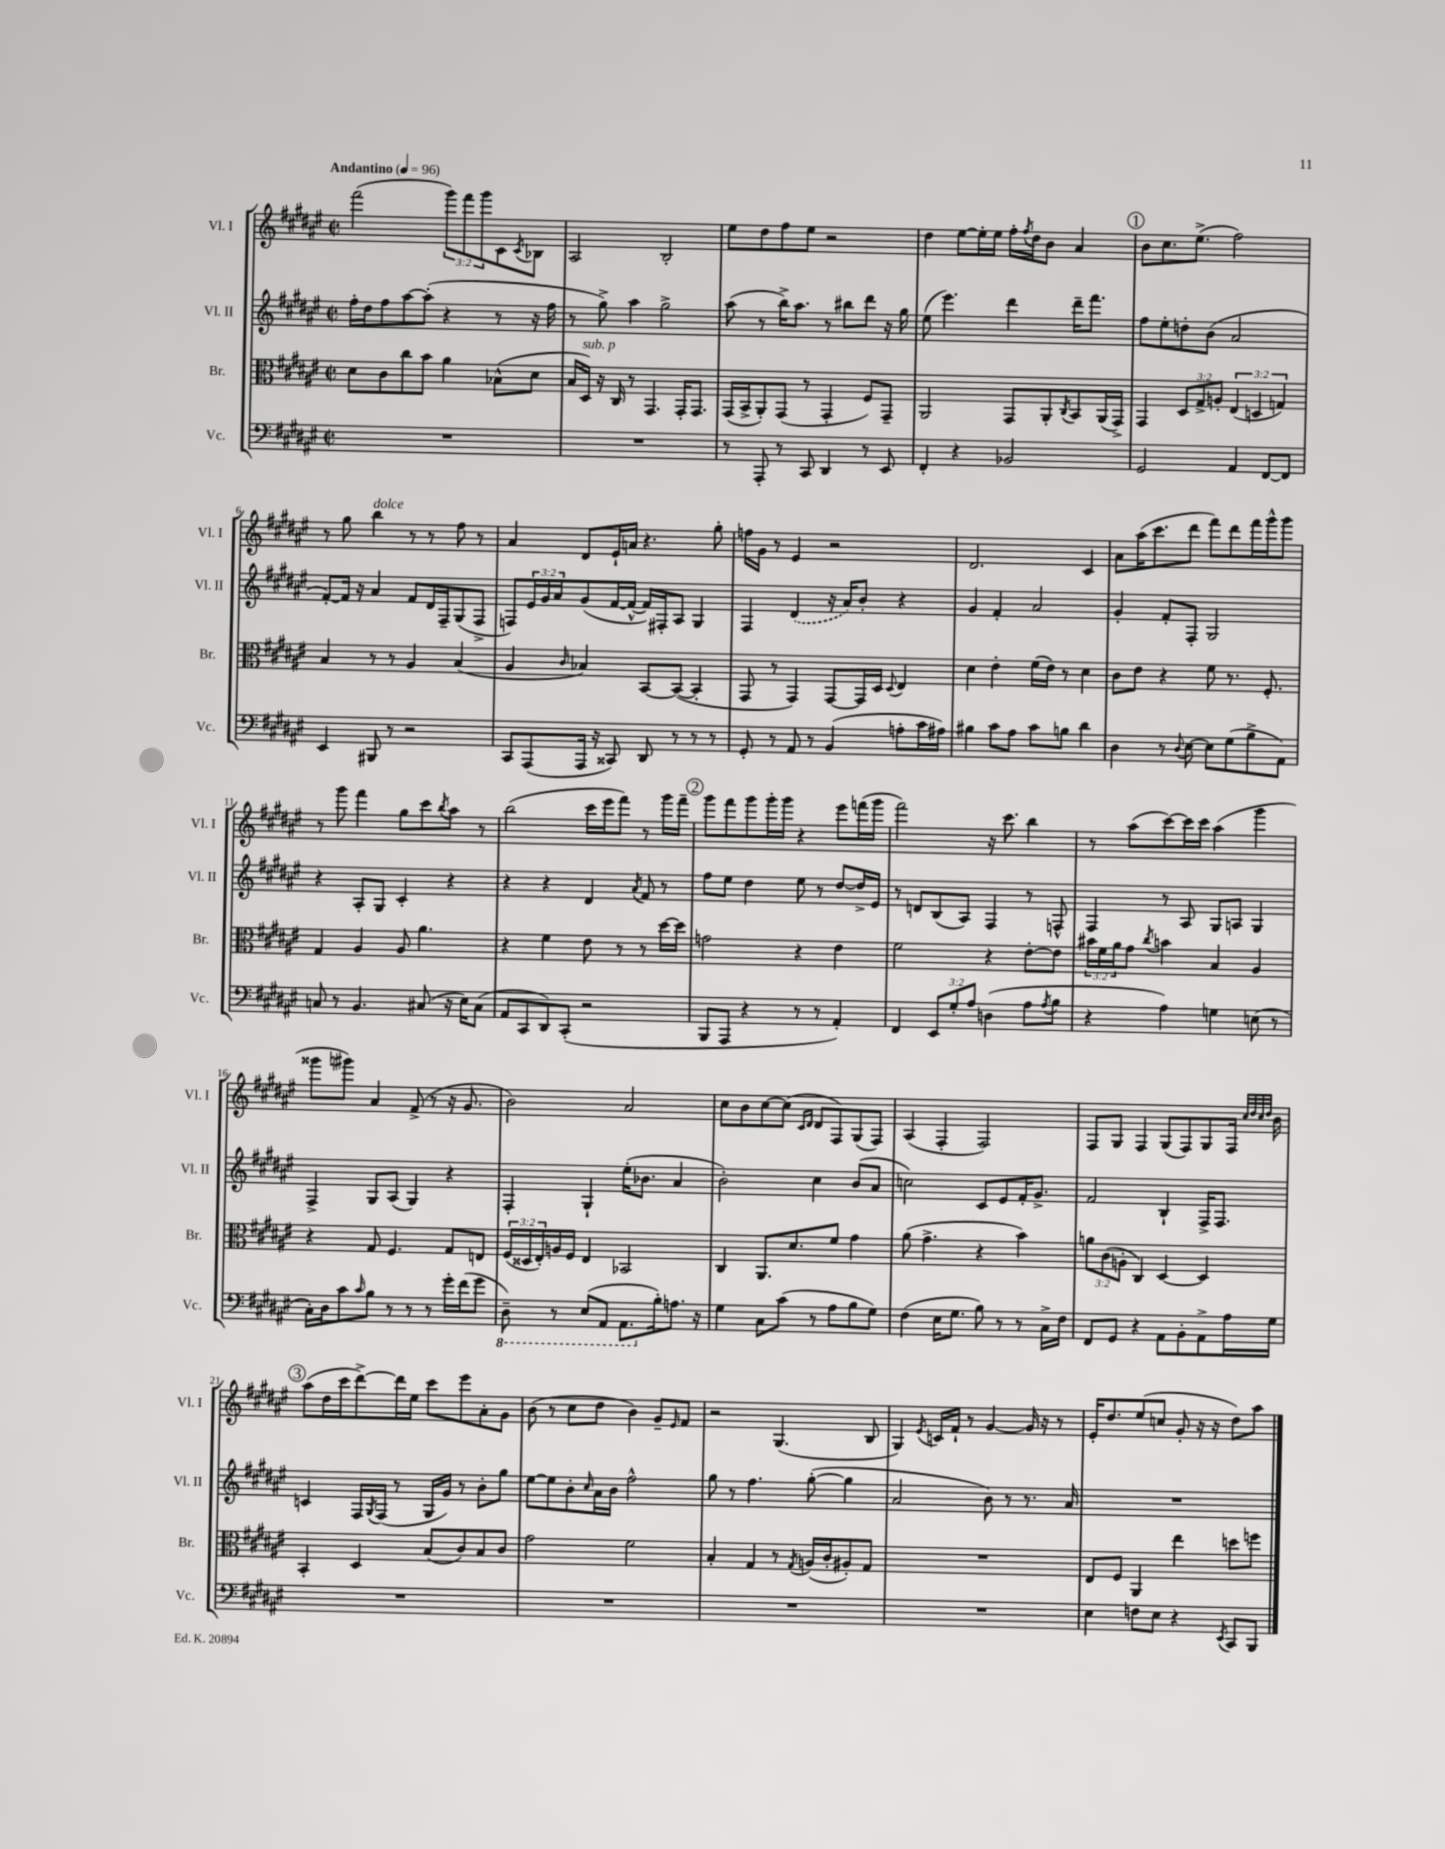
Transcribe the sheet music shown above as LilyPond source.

<<
\new StaffGroup <<
\new Staff = "s0" \with { instrumentName = "Vl. I" shortInstrumentName = "Vl. I" } {
    \clef treble \key fis \major \defaultTimeSignature \time 2/2 \override Staff.TupletNumber.text = #tuplet-number::calc-fraction-text \tempo "Andantino" 4 = 96
    fis'''2( \tuplet 3/2 { gis'''8) fis'''8 gis'''8 } cis'8 \acciaccatura { cis'8 } bes8 |
    ais2 b2-. |
    eis''8 dis''8 fis''8 eis''8 r2 |
    dis''4 eis''8~ eis''16-. eis''16 fis''16-. \acciaccatura { fis''8 } dis''16 b'8 ais'4 |
    \mark \markup { \circle "1" } b'8 cis''8. eis''8.->( fis''2) |
    r8 gis''8 b''4^\markup { \italic "dolce" } r8 r8 fis''8 r8 |
    ais'4 dis'8 eis'16-! a'16 r4. gis''8-. |
    f''16 gis'16 r8 eis'4 r2 |
    dis'2. cis'4 |
    ais'8 ais''16( cis'''8. dis'''8 fis'''8) dis'''8 fis'''16 gis'''16-^ gis'''8 |
    r8 gis'''8 fis'''4 gis''8 cis'''8 \acciaccatura { b''8 } ais''8 r8 |
    b''2( cis'''16 eis'''16 fis'''8) r8 gis'''16 fis'''16-- |
    \mark \markup { \circle "2" } gis'''8 fis'''8 gis'''8 gis'''16-. gis'''16 r4 eis'''8 f'''16( gis'''16 |
    fis'''2) r16 cis'''8. b''4 |
    r8 ais''8( cis'''8~) cis'''16 cis'''16 ais''4( gis'''4 |
    gisis'''8 gis'''8) ais'4 fis'8->( r8 r16 gis'8. |
    b'2) ais'2 |
    cis''8 b'8 cis''8~ cis''8( \grace { cis'16 dis'16 } dis'8 fis8) gis8( fis8) |
    ais4( fis4-. fis2) |
    fis8 gis8 fis4 gis8( fis8) gis8 fis16 \grace { cis''32 dis''32 cis''32 dis''32 } b'16 |
    \mark \markup { \circle "3" } ais''8( dis''16 cis'''16 dis'''8~->) dis'''16 eis''16 cis'''8 eis'''8 ais'8-. gis'8 |
    b'8( r8 cis''8 dis''8 b'4) gis'8-- \grace { eis'16 } fis'8 |
    r2 gis4.( b8 |
    gis4) \acciaccatura { eis'8 } c'16 fis'16-! r8 gis'4~ gis'16 r16 r8 |
    eis'16-. dis''8. eis''8( c''8 gis'8-. r16 r16 dis''8) ais''8 \bar "|." |
}
\new Staff = "s1" \with { instrumentName = "Vl. II" shortInstrumentName = "Vl. II" } {
    \clef treble \key fis \major \defaultTimeSignature \time 2/2 \override Staff.TupletNumber.text = #tuplet-number::calc-fraction-text
    fis''16-. dis''16 fis''8 ais''8~ ais''8-.( r4 r8 r16 fis''16 |
    r8 gis''8->) ais''4 gis''2-> |
    ais''8( r8 b''16->) ais''8. r8 bis''8 dis'''8 r16 gis''16 |
    eis''8( eis'''4.) dis'''4 dis'''16-- fis'''8. |
    \mark \markup { \circle "1" } fis''8 eis''8-. d''8-. b'8( ais'2 |
    fis'8~-.) fis'16 r16 ais'4 fis'8 dis'16 fis16-- gis8( fis8-> |
    f8) \tuplet 3/2 { eis'16 gis'16 ais'16 } gis'8( fis'16~ fis'16~-^ fis'16) fis16-. ais8 gis4 |
    fis4 \once \slurDashed dis'4( r16 ais'16) b'8-. r4 |
    gis'4 fis'4-. ais'2 |
    gis'4-. fis'8-. fis8-. gis2 |
    r4 ais8-. gis8 cis'4-. r4 |
    r4 r4 dis'4 \acciaccatura { ais'8 } fis'8 r8 |
    \mark \markup { \circle "2" } fis''8 eis''8 dis''4 eis''8 r8 dis''8~ dis''16-> eis'16 |
    r8 d'8 b8( ais8) fis4 r8 f8-^ |
    fis4 r8 ais8 gis8 a8 gis4 |
    fis4-> gis8 ais8( gis4) r4 |
    fis4-. gis4-! eis''16-.( bes'8. ais'4 |
    b'2-.) cis''4 b'8( ais'8 |
    c''2) cis'8 eis'8 fis'16-. gis'8.-> |
    fis'2 b4-! fis16-> fis8. |
    \mark \markup { \circle "3" } c'4 fis16 \acciaccatura { gis8 } fis16( r8 gis16 gis'16) r8 b'8-. gis''8 |
    eis''8~ eis''8 b'8-. \grace { cis''16 } ais'16 b'16 fis''2-^ |
    gis''8 r8 fis''4. gis''8~-.( gis''4 |
    ais'2 b'8) r8 r8. ais'16 |
    R1 \bar "|." |
}
\new Staff = "s2" \with { instrumentName = "Br." shortInstrumentName = "Br." } {
    \clef alto \key fis \major \defaultTimeSignature \time 2/2 \override Staff.TupletNumber.text = #tuplet-number::calc-fraction-text
    dis'8 cis'8 cis''8 b'8 ais'4 bes8-^( dis'8 |
    b16 dis16^\markup { \italic "sub. p" }) r16 cis16 r8 gis,4. gis,16-. gis,8. |
    gis,16( b,16-> ais,8-.) gis,8( r8 gis,4-. fis8) gis,8-- |
    ais,2 gis,8 ais,8-. \acciaccatura { cis8 } b,8 ais,16( gis,16->) |
    \mark \markup { \circle "1" } gis,4 \tuplet 3/2 { dis8 gis8-> a8-. } \tuplet 3/2 { eis4( d4 g4) } |
    b4 r8 r8 ais4 b4( |
    ais4 \grace { cis'16 } bes4) b,8~ b,8~( b,4-. |
    gis,8 r8 gis,4) gis,8~ gis,16 dis16 \appoggiatura { dis8 } eis4 |
    dis'4 eis'4-. fis'16( eis'16) r8 dis'4 |
    cis'8 eis'8 r4 fis'8 r8. fis8.-. |
    gis4 ais4 ais8 ais'4. |
    r4 fis'4 eis'8 r8 r8 dis''16~ dis''16 |
    \mark \markup { \circle "2" } g'2 r4 eis'4 |
    fis'2 r4 eis'8~-. eis'8 |
    \tuplet 3/2 { bis'16 fis'16 ais'16 } gis'8 \acciaccatura { cis''8 } b'4 b4 ais4 |
    r4 gis8 fis4. gis8 e8 |
    \tuplet 3/2 { fis16( disis16 eis16-.) } a16 fis16 eis4 bes,2 |
    cis4 ais,8. dis'8. fis'8 gis'4 |
    ais'8( gis'4.-> r4 b'4) |
    \tuplet 3/2 { a'8 cis'8( a8-. } cis4) dis4~ dis4 |
    \mark \markup { \circle "3" } b,4-. dis4 b8( cis'8) b8 cis'8 |
    gis'2 fis'2 |
    b4-. gis4 r8 \acciaccatura { gis8 } a16( cis'16-. ais8-.) gis8 |
    R1 |
    eis8 fis8 ais,4 eis''4 d''8 f''8 \bar "|." |
}
\new Staff = "s3" \with { instrumentName = "Vc." shortInstrumentName = "Vc." } {
    \clef bass \key fis \major \defaultTimeSignature \time 2/2 \override Staff.TupletNumber.text = #tuplet-number::calc-fraction-text
    R1 |
    R1 |
    r8 ais,,8-. r8 cis,8 dis,4 r8 eis,8 |
    fis,4-. r4 bes,2 |
    \mark \markup { \circle "1" } gis,2 ais,4 fis,8~ fis,8 |
    eis,4 bis,,8 r8 r2 |
    cis,8 ais,,8( ais,,16 r16 cisis,8) dis,8 r8 r8 r8 |
    gis,8-. r8 ais,8 r8 b,4( a8-. cis'16 ais16) |
    bis4 cis'8 ais8 cis'8 b8 dis'4 |
    dis4 r8 \appoggiatura { dis8 } eis8~ eis8 gis8( b8-> ais,8) |
    c8 r8 b,4. cis8( r16 eis16) cis8( |
    ais,8 cis,8 dis,8) cis,8-.( r2 |
    \mark \markup { \circle "2" } b,,8 ais,,8 r4 r8 r8 ais,4-.) |
    fis,4 \tuplet 3/2 { eis,8 gis8-. ais8 } d4( ais8 \acciaccatura { ais8 } b8 |
    r4 ais4) g4 e8( r8 |
    cis16-.) dis16 cis'8 \grace { cis'16 } b8 r8 r8 r8 gis'16-. fis'16( gis'8 |
    \ottava #-1 dis,8--) r8 eis,8( ais,,8 ais,,8. \ottava #0 b16-.) a8. r16 |
    gis4 cis8 cis'8( r8 ais8 b8 gis8) |
    fis4( eis16 gis8. b8) r8 r8 cis16-> fis16 |
    fis,8 gis,8 r4 ais,8 b,8-. ais,8-> ais16 gis16 |
    \mark \markup { \circle "3" } R1 |
    R1 |
    R1 |
    R1 |
    eis4 f8 eis8 r4 \acciaccatura { eis,8 } cis,8 b,,8 \bar "|." |
}
>>
>>
